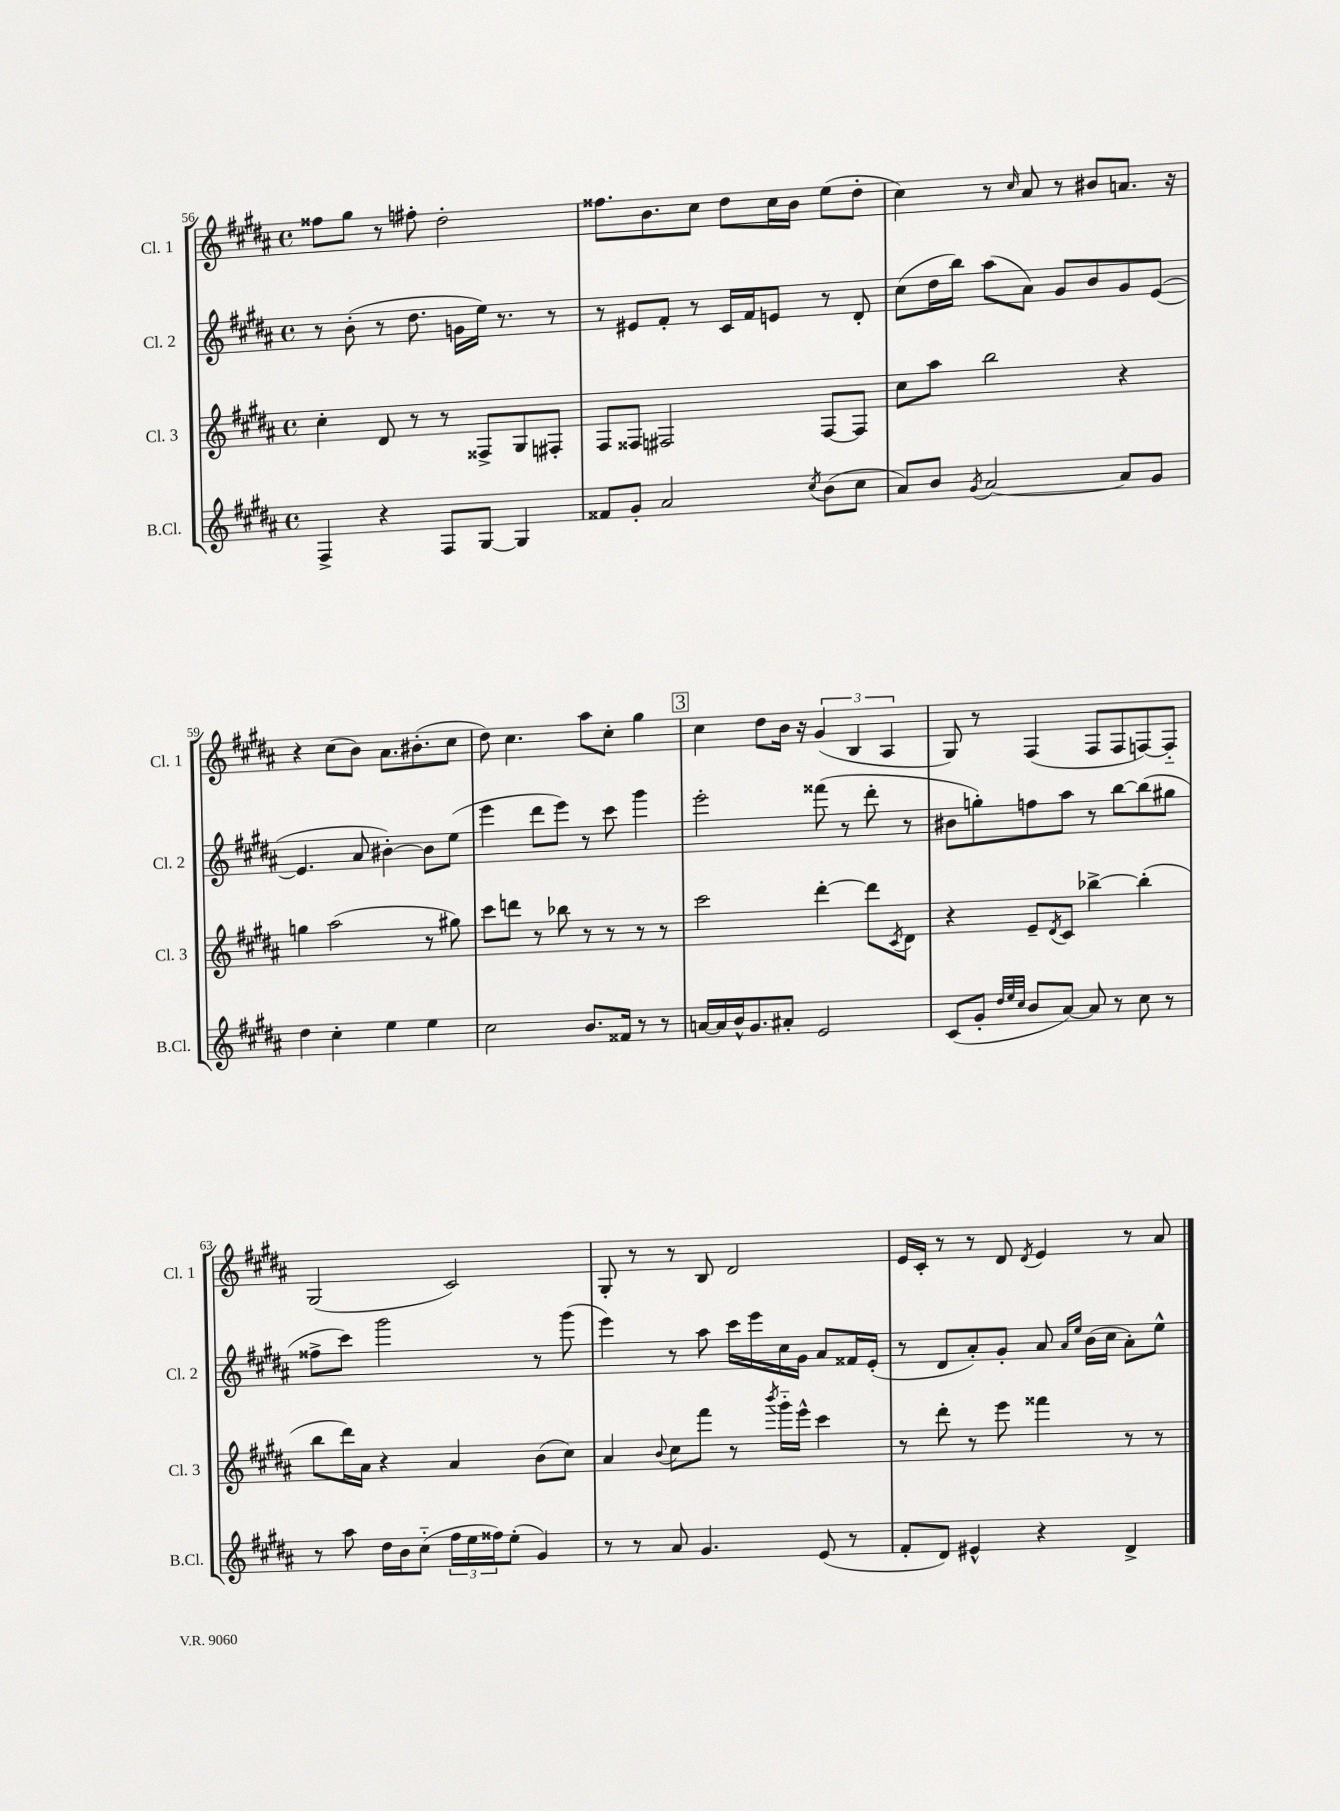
<<
\new StaffGroup <<
\new Staff = "s0" \with { instrumentName = "Cl. 1" shortInstrumentName = "Cl. 1" } {
    \clef treble \key b \major \defaultTimeSignature \time 4/4
    fisis''8 gis''8 r8 fis''8-. dis''2-. |
    fisis''8. b'8. cis''8 dis''8 cis''16 b'16 e''8( dis''8-. |
    cis''4) r8 \grace { cis''16 } ais'8 r8 bis'8 a'8. r16 |
    r4 cis''8( b'8) ais'8. bis'8.-.( cis''8 |
    dis''8) cis''4. ais''8 cis''8-. gis''4 |
    \mark \markup { \box "3" } cis''4 dis''8 b'16 r16 \tuplet 3/2 { gis'4( b4 ais4 } |
    gis8) r8 fis4( fis8 fis8 f8~) f8-_ |
    gis2( cis'2) |
    gis8-. r8 r8 b8 dis'2 |
    e'16 cis'16-. r8 r8 dis'8 \acciaccatura { dis'8 } e'4 r8 ais'8 \bar "|." |
}
\new Staff = "s1" \with { instrumentName = "Cl. 2" shortInstrumentName = "Cl. 2" } {
    \clef treble \key b \major \defaultTimeSignature \time 4/4
    r8 b'8-.( r8 dis''8. g'16 e''16) r8. r8 |
    r8 eis'8 fis'8-. r8 cis'16 fis'16 e'8 r8 dis'8-. |
    cis''8( dis''16 b''16) ais''8( ais'8) gis'8 b'8 gis'8 e'8~( |
    e'4. ais'8 bis'4~-.) bis'8 e''8( |
    e'''4 dis'''8 e'''8) r8 cis'''8 gis'''4 |
    \mark \markup { \box "3" } e'''2-. fisis'''8( r8 dis'''8-. r8 |
    bis'8 g''8-.) f''8 ais''8 r8 b''8~ b''8( gis''8 |
    fisis''8-> cis'''8) gis'''2 r8 gis'''8( |
    e'''4) r8 ais''8 cis'''16 e'''16 cis''16 gis'16 ais'8 fisis'16 e'16-.( |
    r8 dis'8 ais'8-.) gis'8-. ais'8 \grace { ais'16 e''16 } b'16( cis''16 ais'8-.) e''8-^ \bar "|." |
}
\new Staff = "s2" \with { instrumentName = "Cl. 3" shortInstrumentName = "Cl. 3" } {
    \clef treble \key b \major \defaultTimeSignature \time 4/4
    cis''4-. dis'8 r8 r8 fisis8-> gis8 fis8-. |
    fis8 fisis8 fis2 fis8~ fis8 |
    cis''8 ais''8 b''2 r4 |
    g''4 ais''2( r8 gis''8) |
    cis'''8 d'''8 r8 bes''8 r8 r8 r8 r8 |
    \mark \markup { \box "3" } cis'''2 dis'''4~-. dis'''8 \acciaccatura { cis'8 } dis'8 |
    r4 e'8-- \acciaccatura { dis'8 } cis'8 bes''4~-> bes''4-.( |
    b''8 dis'''16) ais'16 r4 ais'4 b'8( cis''8) |
    ais'4 \appoggiatura { b'8 } cis''8 fis'''8 r8 \acciaccatura { b'''8 } gis'''16-_ e'''16-^ cis'''4 |
    r8 dis'''8-. r8 e'''8 fisis'''4 r8 r8 \bar "|." |
}
\new Staff = "s3" \with { instrumentName = "B.Cl." shortInstrumentName = "B.Cl." } {
    \clef treble \key b \major \defaultTimeSignature \time 4/4
    fis4-> r4 fis8 gis8~ gis4 |
    fisis'8 gis'8-. ais'2 \acciaccatura { cis''8 } b'8( cis''8 |
    ais'8) b'8 \acciaccatura { gis'8 } ais'2~ ais'8 gis'8 |
    dis''4 cis''4-. e''4 e''4 |
    cis''2 b'8. fisis'16 r8 r8 |
    \mark \markup { \box "3" } a'16~ a'16 b'16-^ gis'8. ais'8-. e'2 |
    cis'8( gis'8-. \grace { dis''32 e''32 cis''32 } b'8 ais'8~) ais'8 r8 cis''8 r8 |
    r8 ais''8 dis''16 b'16 cis''8-_( \tuplet 3/2 { fis''16 e''16 fisis''16) } e''8-.( gis'4) |
    r8 r8 ais'8 gis'4. e'8( r8 |
    fis'8-. dis'8) eis'4-^ r4 dis'4-> \bar "|." |
}
>>
>>
\layout { \context { \Score currentBarNumber = #56 } }
